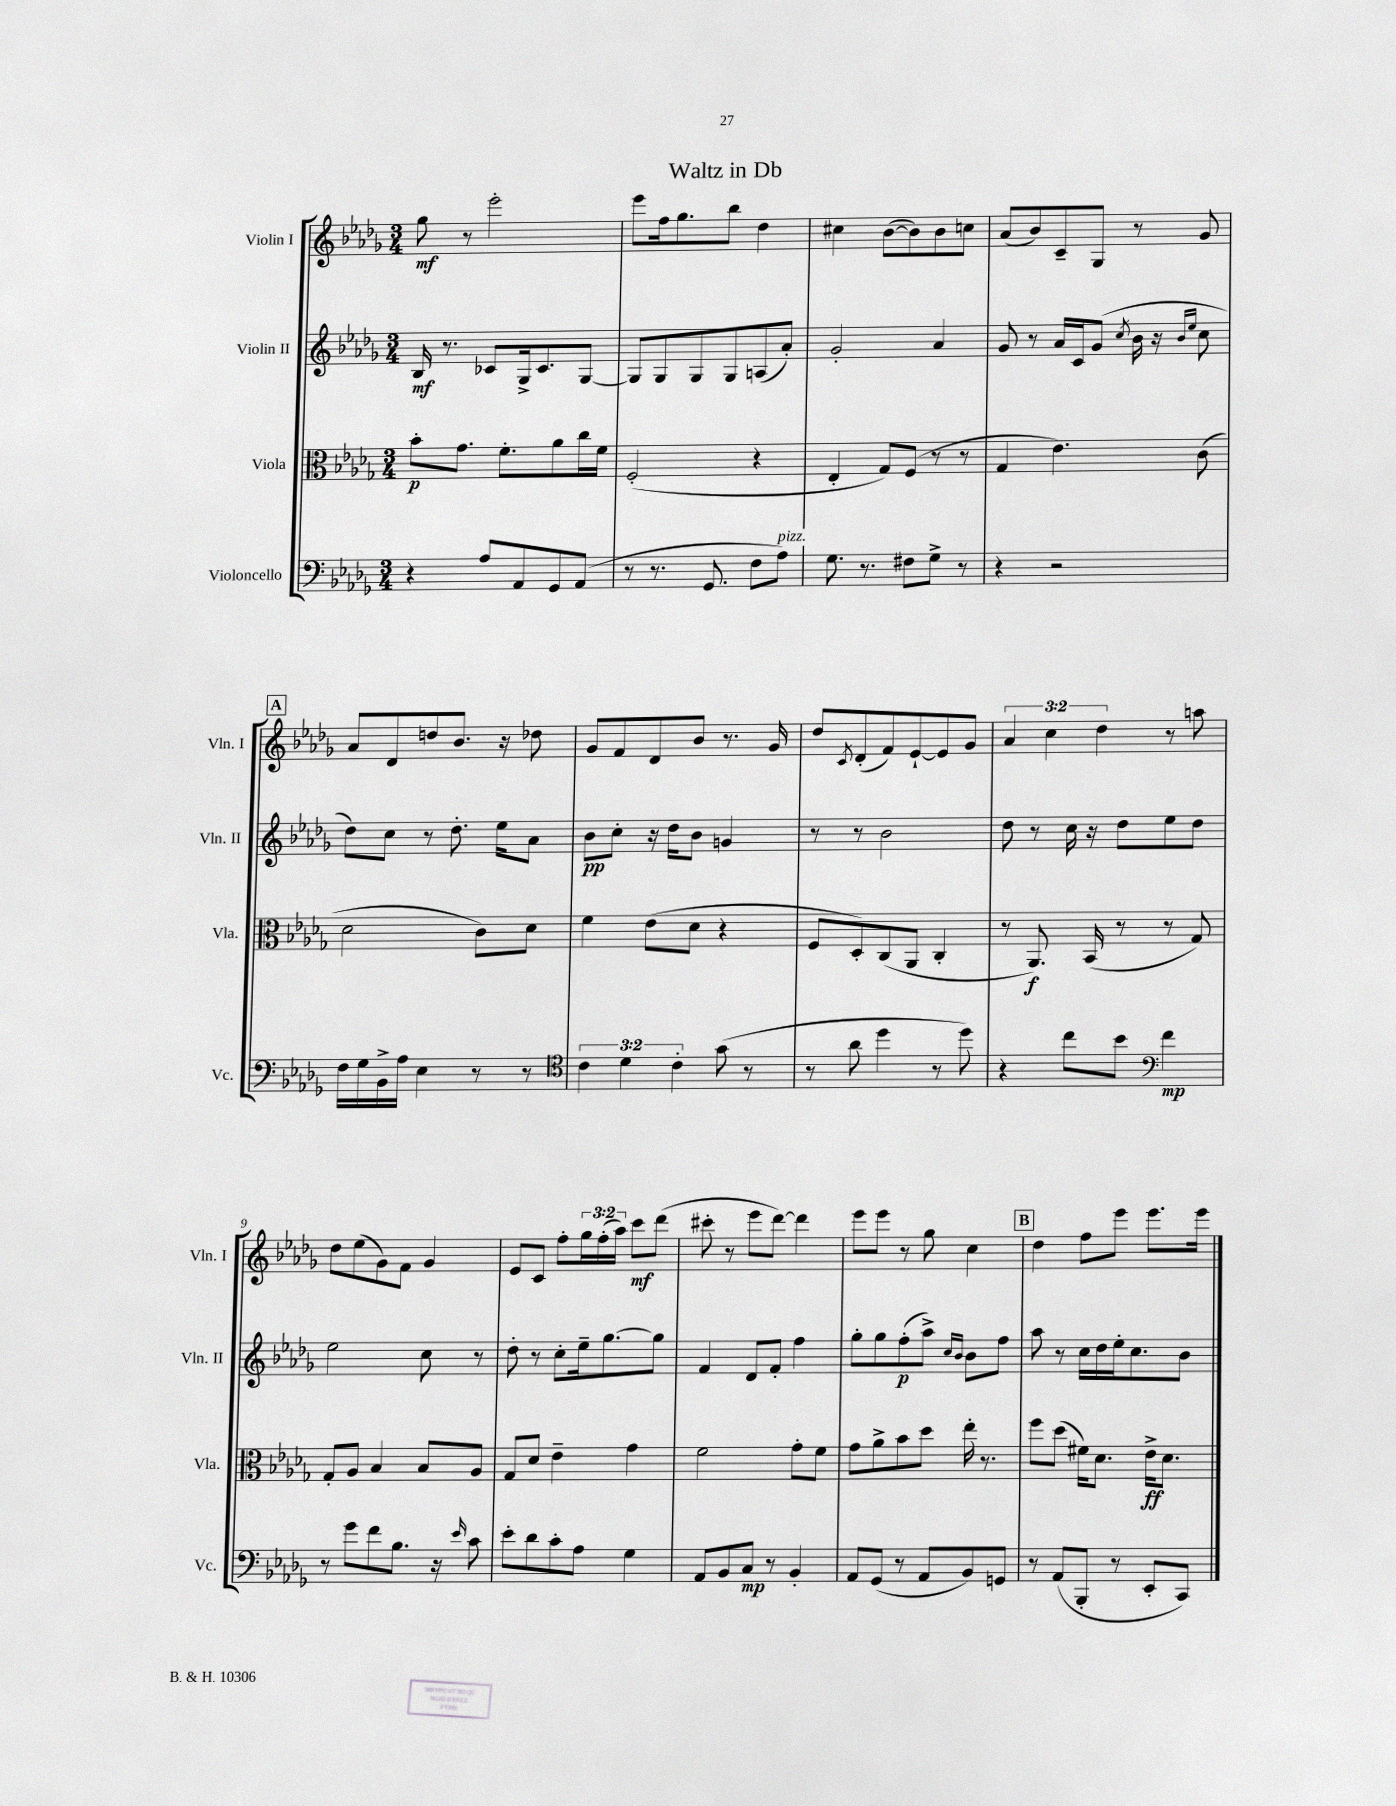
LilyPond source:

\header { title = "Waltz in Db" }
<<
\new StaffGroup <<
\new Staff = "s0" \with { instrumentName = "Violin I" shortInstrumentName = "Vln. I" } {
    \clef treble \key des \major \numericTimeSignature \time 3/4 \override Staff.TupletNumber.text = #tuplet-number::calc-fraction-text
    ges''8\mf r8 ees'''2-. |
    ees'''8 f''16 ges''8. bes''8 des''4 |
    cis''4 bes'8~( bes'8) bes'8 c''8 |
    aes'8( bes'8) c'8-- ges8 r8 ges'8 |
    \mark \markup { \box "A" } aes'8 des'8 d''8 bes'8. r16 des''8 |
    ges'8 f'8 des'8 bes'8 r8. ges'16 |
    des''8 \acciaccatura { c'8 } des'8-.( f'8) ees'8~-! ees'8 ges'8 |
    \tuplet 3/2 { aes'4 c''4 des''4 } r8 a''8 |
    des''8 ees''8( ges'8) f'8 ges'4 |
    ees'8 c'8 f''8-. \tuplet 3/2 { ges''16 f''16-.( aes''16) } c'''8\mf des'''8( |
    cis'''8-. r8 ees'''8 des'''8~) des'''4 |
    ees'''8 ees'''8 r8 ges''8 c''4 |
    \mark \markup { \box "B" } des''4 f''8 ees'''8 ees'''8. ees'''16 \bar "|." |
}
\new Staff = "s1" \with { instrumentName = "Violin II" shortInstrumentName = "Vln. II" } {
    \clef treble \key des \major \numericTimeSignature \time 3/4
    bes16\mf r8. ces'8 ges16-> ces'8. ges8~ |
    ges8 ges8 ges8 ges8 a8( aes'8-.) |
    ges'2-. aes'4 |
    ges'8 r8 aes'16 c'16 ges'8( \acciaccatura { c''8 } bes'16 r16 \grace { bes'16 ees''16 } c''8 |
    \mark \markup { \box "A" } des''8) c''8 r8 des''8.-. ees''16 aes'8 |
    bes'8\pp c''8-. r16 des''16 bes'8 g'4 |
    r8 r8 bes'2 |
    des''8 r8 c''16 r16 des''8 ees''8 des''8 |
    ees''2 c''8 r8 |
    des''8-. r8 c''8-. ees''16-- ges''8.~ ges''8 |
    f'4 des'8 f'8-. f''4 |
    ges''8-. ges''8 f''8-.\p( aes''8->) \grace { c''16 bes'16 } bes'8 f''8 |
    \mark \markup { \box "B" } aes''8 r8 c''16 des''16 ees''16-. c''8. bes'8 \bar "|." |
}
\new Staff = "s2" \with { instrumentName = "Viola" shortInstrumentName = "Vla." } {
    \clef alto \key des \major \numericTimeSignature \time 3/4
    bes'8-.\p ges'8. f'8.-. aes'8 c''16 f'16 |
    f2-.( r4 |
    ees4-. ges8) f8( r8 r8 |
    ges4 ees'4.) c'8( |
    \mark \markup { \box "A" } des'2 c'8) des'8 |
    f'4 ees'8( des'8 r4 |
    f8 des8-.) c8( aes,8 c4-. |
    r8 aes,8.\f) bes,16( r8 r8 ges8) |
    ges8-. aes8 bes4 bes8 aes8 |
    ges8 des'8 ees'4-- ges'4 |
    f'2 ges'8-. f'8 |
    ges'8 aes'8-> bes'8 des''8 ees''16-. r8. |
    \mark \markup { \box "B" } f''8 des''8( fis'16) des'8. ees'16->\ff des'8. \bar "|." |
}
\new Staff = "s3" \with { instrumentName = "Violoncello" shortInstrumentName = "Vc." } {
    \clef bass \key des \major \numericTimeSignature \time 3/4 \override Staff.TupletNumber.text = #tuplet-number::calc-fraction-text
    r4 aes8 aes,8 ges,8 aes,8( |
    r8 r8. ges,8. f8 aes8^\markup { \italic "pizz." }) |
    ges8. r8. fis8 ges8-> r8 |
    r4 r2 |
    \mark \markup { \box "A" } f16 ges16 bes,16-> aes16 ees4 r8 r8 |
    \clef tenor \tuplet 3/2 { c'4 des'4 c'4-. } ges'8( r8 |
    r8 aes'8 des''4 r8 des''8) |
    r4 c''8 bes'8 \clef bass f'4\mp |
    r8 ges'8 f'8 bes8. r16 \grace { ees'16 } c'8 |
    ees'8-. des'8 c'8-. aes8 ges4 |
    aes,8 bes,8 c8\mp r8 bes,4-. |
    aes,8 ges,8( r8 aes,8 bes,8) g,8 |
    \mark \markup { \box "B" } r8 aes,8( bes,,8-. r8 ees,8-. c,8) \bar "|." |
}
>>
>>
